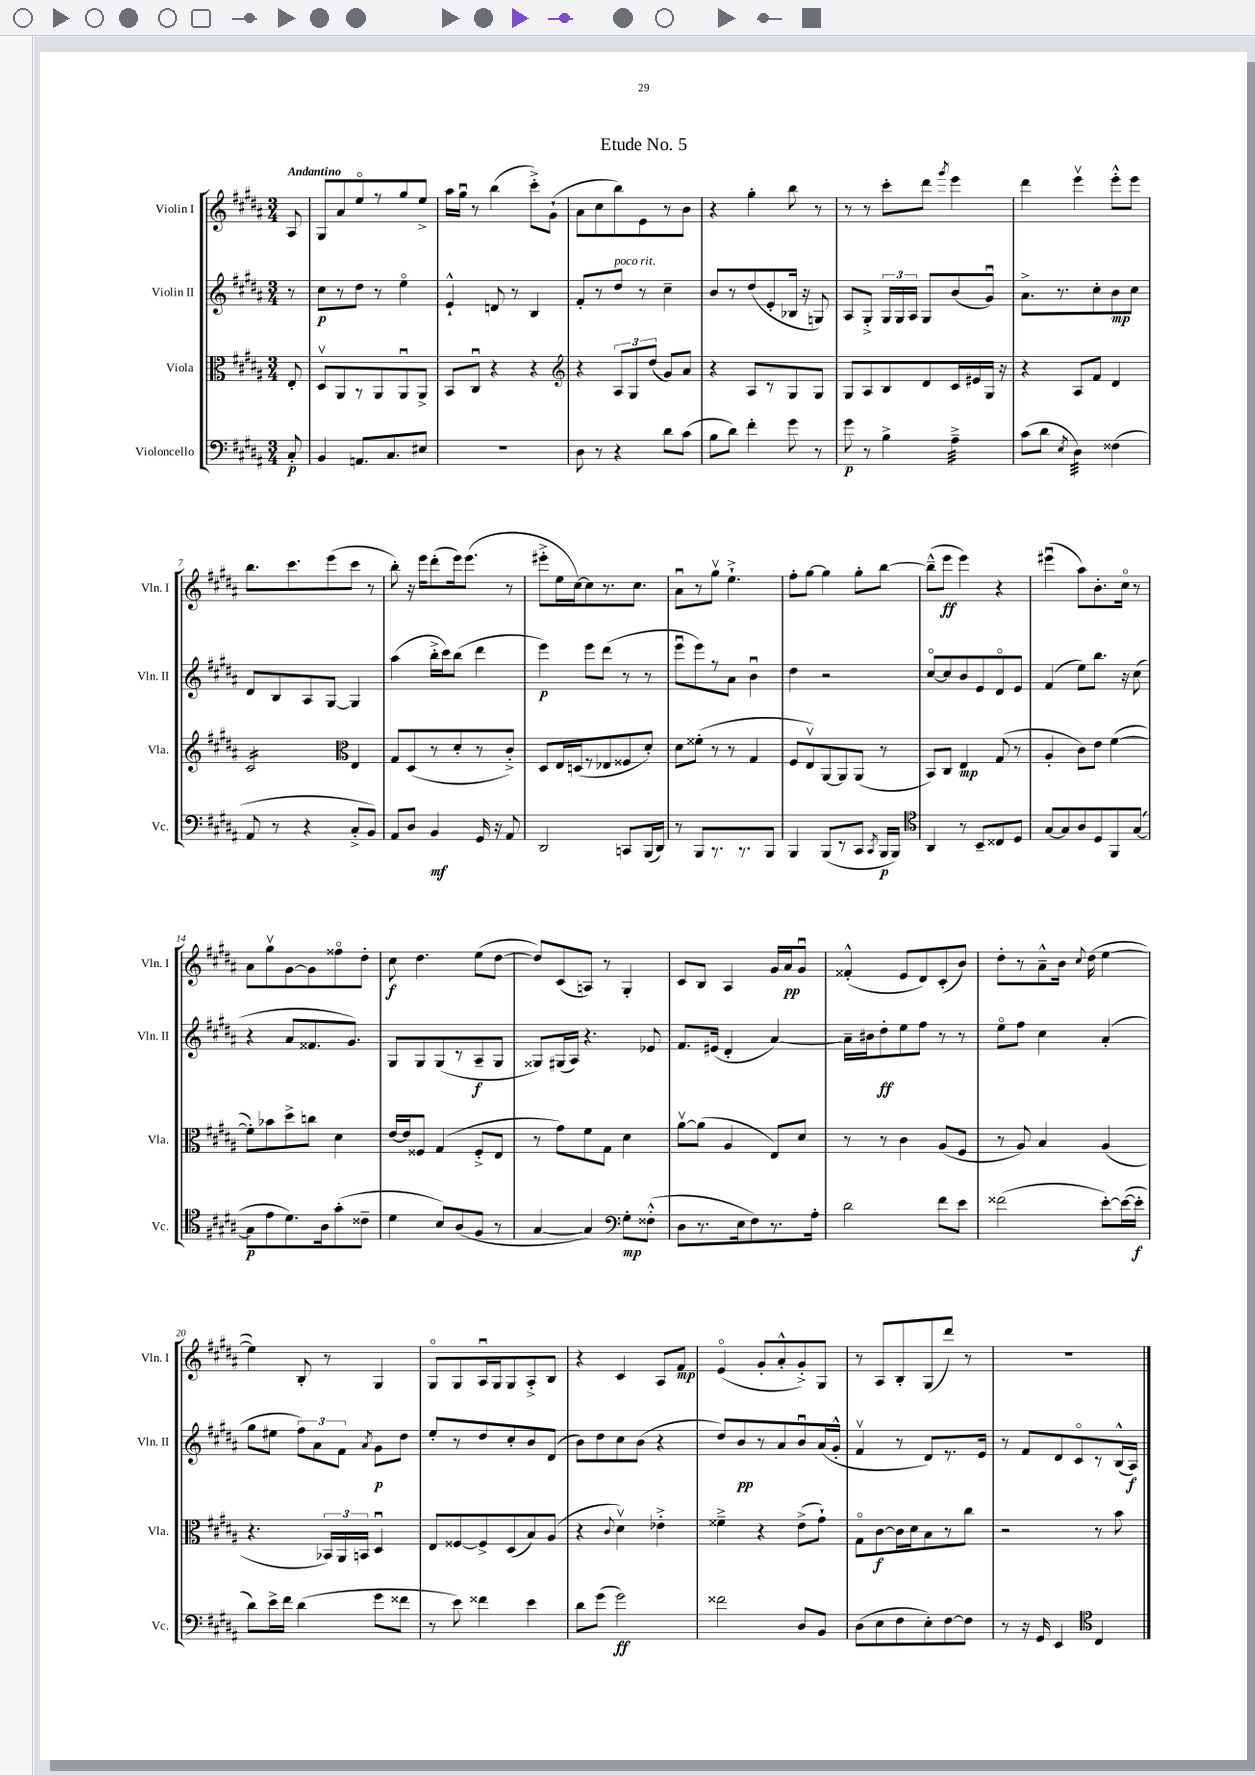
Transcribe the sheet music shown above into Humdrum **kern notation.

**kern	**kern	**kern	**kern
*staff4	*staff3	*staff2	*staff1
*clefF4	*clefC3	*clefG2	*clefG2
*k[f#c#g#d#a#]	*k[f#c#g#d#a#]	*k[f#c#g#d#a#]	*k[f#c#g#d#a#]
*M3/4	*M3/4	*M3/4	*M3/4
8C#'	8E'	8r	8A#
=	=	=	=
4BB	8D#v	8cc#	8G#
.	8AA#	8r	8a#
8.AA	8r	8dd#	8eeo
.	8AA#	8r	8r
8.C#	.	.	.
.	8AA#u	4eeo	8gg#
8E#	8AA#^	.	8ee^
=	=	=	=
2.r	8BB	4e`^^	16aa#
.	.	.	16gg#u
.	8C#u	.	8r
.	4r	8d	(4bb
.	.	8r	.
.	4r	4B	8ccc#'^)
.	.	.	(8g#`
=	=	=	=
*	*clefG2	*	*
8D#	4r	8f#'	8a#
8r	.	8r	8cc#
4r	12A#	8dd#	8bb)
.	12G#	.	.
.	.	8r	8e
.	(12dd#	.	.
8d#	8g#)	4cc#~	8r
(8c#	8a#	.	8b
=	=	=	=
8B	4r	8b	4r
8d#)	.	8r	.
4f#'	8A#	(8dd#	4gg#'
.	8r	8e'	.
8g#	8G#	16B-	8bb
.	.	16r	.
8r	8G#	8G)	8r
=	=	=	=
8g#	8G#	8A#	8r
8r	8A#	8G#'^	8r
4B^	8B	24G#	8ccc#'
.	.	24G#	.
.	.	24A#	.
.	8d#	8G#	8ddd#
.	.	.	8qggg#
4A#~^	16c#	(8b	4eee
.	16e#	.	.
.	16G#	8g#u)	.
.	16r	.	.
=	=	=	=
(8c#	4r	8.a#^	4ddd#
8d#	.	.	.
.	.	8.r	.
8qE	.	.	.
4D#)	8A#	.	4eeev
.	8f#	8cc#'	.
(4F##	4d#	8b	8eee'^^
.	.	8cc#	8eee
=	=	=	=
8AA#	2c#	8d#	8.bb
8r	.	8B	.
.	.	.	8.ccc#
4r	.	8A#	.
.	.	[8G#	(8eee
*	*clefC3	*	*
8C#'^	4E	4G#]	8ccc#
8BB)	.	.	8r
=	=	=	=
8AA#	8G#	(4aa#	8bb')
8D#	(8D#	.	16r
.	.	.	16eee
4BB	8r	16bb'^	(8ddd#'
.	.	16ccc#)	.
.	8d#'	(8bb	16eee)
.	.	.	(8.eee
16GG#	8r	4ddd#	.
16r	.	.	.
8AA#	8c#'^)	.	8r
=	=	=	=
2DD#	8D#	4eee)	8eee#'^
.	16E	.	16ee
.	(16D	.	[16cc#)
.	8r	8eee	8cc#]
.	8E-	(8ddd#	8.r
8CC	8F##	8r	.
.	.	.	8.cc#
(16BBB	8d#')	8r	.
16DD#)	.	.	.
=	=	=	=
8r	8d#	8eeeu	8a#u
8BBB	(8f##'	8eee)	8r
8.r	8r	8r	8gg#v
.	8r	8a#	4.ee`^
8.r	.	.	.
.	4G#	4bu	.
8BBB	.	.	.
=	=	=	=
4BBB	8F#	4dd#	8ff#'
.	8Ev)	.	[8gg#
(8BBB	[8AA#	2r	4gg#]
8r	8AA#]	.	.
8CC#	(8AA#	.	8gg#'
8qCC#	.	.	.
16BBB	8r	.	[8bb
16BBB)	.	.	.
=	=	=	=
*clefC4	*	*	*
4AA#	8BB)	[8cc#o	(8bb~^^]
.	8C#	8cc#]	8eee
8r	4E	8b	4eee)
8BB~	.	8e	.
8C##	(8G#	8d#o	4r
8D#	8r	8e	.
=	=	=	=
[8G#	4A#'	(4f#	(4eee#u
8G#]	.	.	.
8A#	8c#)	8ee)	8aa#)
8D#	8e	8.bb	8.b'
8FF#	([4f#	.	.
.	.	16r	16cc#o
([8G#	.	(8cc#	8r
=	=	=	=
8G#]	8f#'])	4r	8a#
8e	8b-	.	8gg#v
8.d#)	8dd#^	8a#	[8g#
.	8cc	8.f##	8g#]
16A#	.	.	.
(8g#'	4d#	.	8ff##o
.	.	8.g#)	.
8c##~	.	.	8dd#'
=	=	=	=
4d#	[16e	8G#	8cc#
.	16e]	.	.
.	8F##	8G#	4.dd#
8B)	(4G#	(8G#	.
(8A#	.	8r	.
8F#	8F##'^	8A#~	(8ee
8r	8E	8G#	[8dd#
=	=	=	=
[4G#	8r	8G##)	8dd#])
.	8g#)	(16G#	(8c#
.	.	16A#)	.
4G#])	8f#	4.r	8A)
.	8G#	.	8r
*clefF4	*	*	*
8G#'	4d#	.	4G#'
(8F##'^^	.	8e-	.
=	=	=	=
8D#	[8a#v	8.f#	8c#
8.r	(8a#]	.	8B
.	.	(16e#	.
.	4A#	4d#'	4A#
16E	.	.	.
8F#)	.	.	.
8.r	8E)	[4a#)	16g#
.	.	.	16a#
.	8d#	.	8g#u
16A#'	.	.	.
=	=	=	=
2d#	8r	16a#~]	(4f##'^^
.	.	16b#	.
.	8r	8dd#'	.
.	4c#	8ee	8e
.	.	8ff#	8d#)
8f#	(8A#	8r	(8c#'
8e	8F#	8r	8b)
=	=	=	=
(2f##	8r	8eeo	8dd#'
.	8A#)	8ff#	8r
.	4B	4cc#	8a#~^^
.	.	.	16b
.	.	.	8qqcc#
.	.	.	(16dd#
[8e')	(4A#	(4a#'	[4ee
(16e_	.	.	.
16e']	.	.	.
=	=	=	=
8d#)	4.r	8gg#	4ee])
16e^	.	8ee#	.
16f#	.	.	.
(4d#	.	12ff#)	8B'
.	.	12a#	.
.	24BB-)	.	8r
.	24AA#	12f#	.
.	24BB	.	.
.	.	8qa#	.
8g#	4D#u	8g#	4G#
8f##	.	8dd#	.
=	=	=	=
8r	8E	8ee'	8G#o
8e)	[8F##	8r	8G#
4f##	8F##^]	8dd#	16A#u
.	.	.	16G#
.	(8D#	8cc#'	8G#
4e	8B)	8b	8A#'^
.	(8A#	(8d#	8B
=	=	=	=
8d#	4r	8b)	4r
(8g#	.	8dd#	.
.	8qqc#	.	.
2g#)	4d#v)	8cc#	4c#
.	.	(8b	.
.	4e-'^	4r	8A#
.	.	.	8f#
=	=	=	=
2f##	4f##~^	8dd#)	(4eo
.	.	8b	.
.	4r	8r	8g#'
.	.	8a#	8a#'^^
8D#	(8e^	8bu	8g#'^)
8BB	8g#`)	(16a#	8G#
.	.	16g#'^^	.
=	=	=	=
(8D#	8G#o	4f#v	8r
8E	[8c#	.	8A#
8F#	16c#]	8r	8B'
.	16d#	.	.
8E')	8B	8d#)	(8G#
[8F#	8r	8.r	8ddd#)
8F#]	8cc#	.	8r
.	.	16e	.
=	=	=	=
8r	2r	8r	2.r
16r	.	8f#	.
16GG#	.	.	.
4EE	.	8d#	.
.	.	8c#o	.
*clefC4	*	*	*
4C#	8r	8r	.
.	8b	(16B^^	.
.	.	16A#)	.
==	==	==	==
*-	*-	*-	*-
